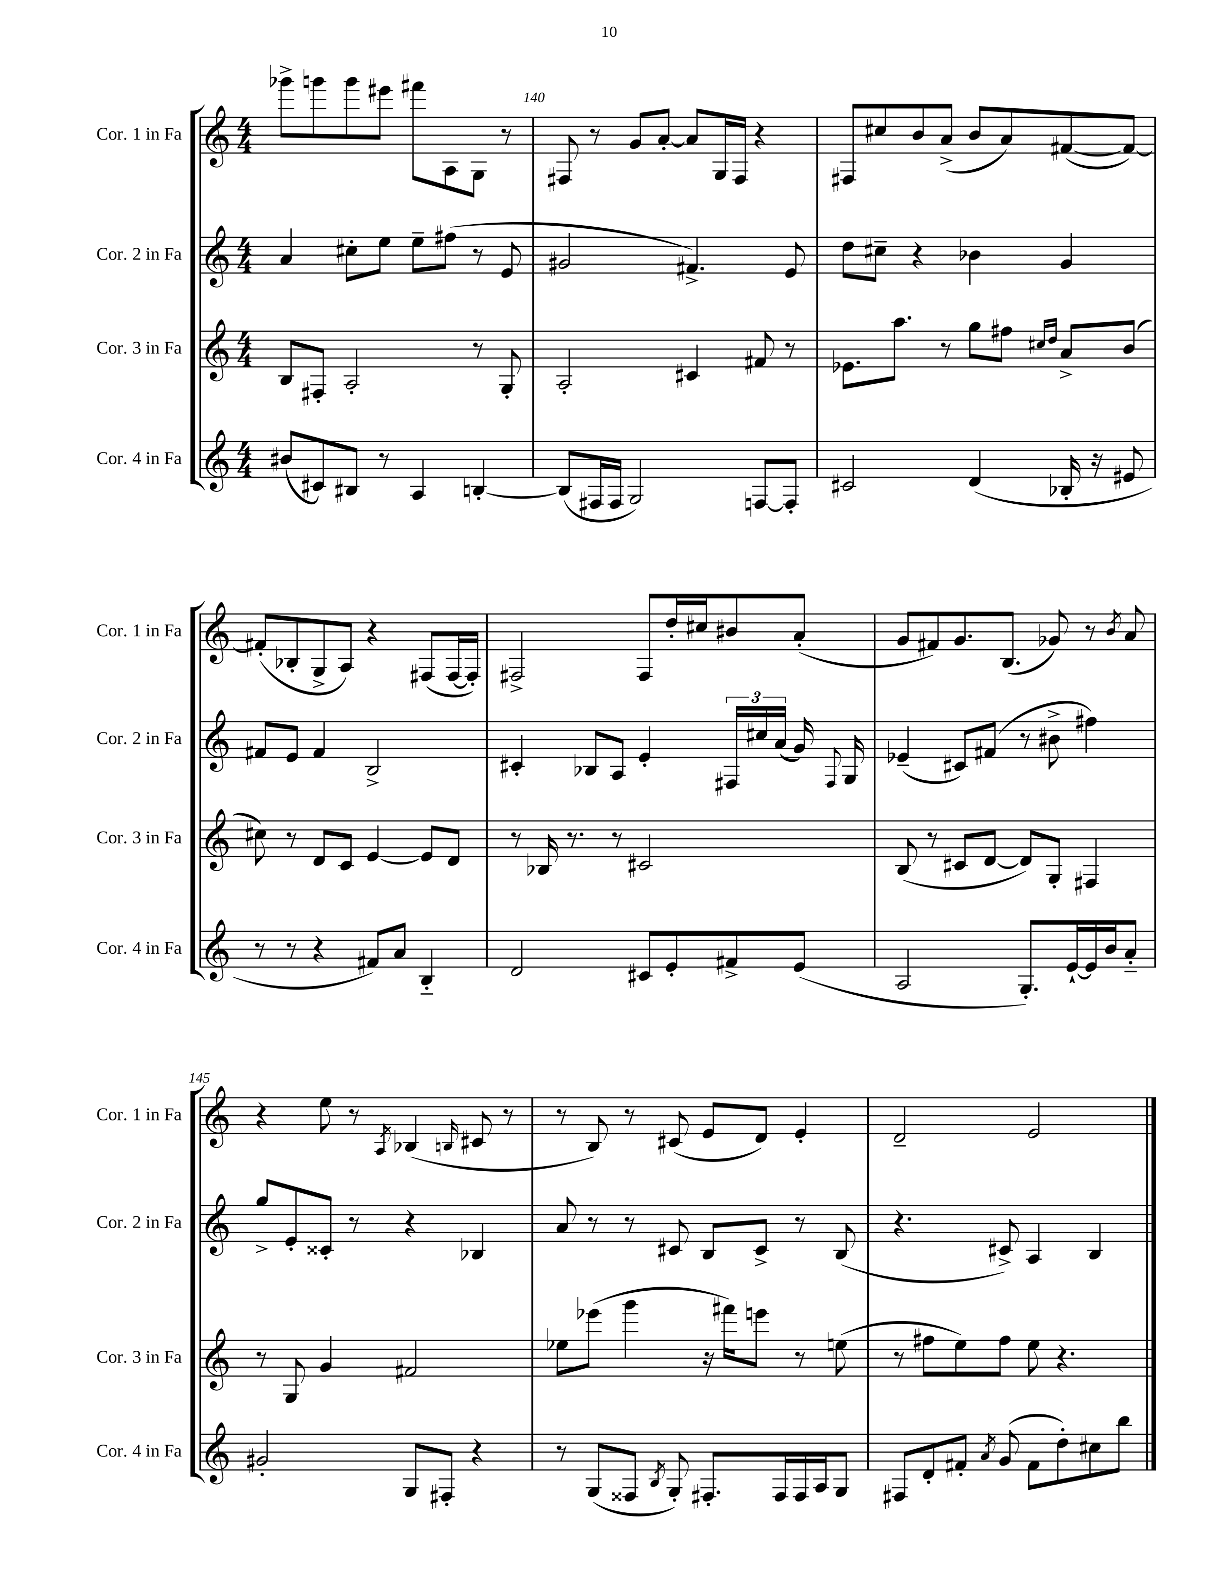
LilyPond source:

<<
\new StaffGroup <<
\new Staff = "s0" \with { instrumentName = "Cor. 1 in Fa" shortInstrumentName = "Cor. 1 in Fa" } {
    \clef treble \key c \major \numericTimeSignature \time 4/4
    \autoBeamOff ges'''8[-> g'''8 g'''8 eis'''8] fis'''8[ a8 g8] r8 |
    fis8 r8 g'8[ a'8]~-. a'8[ g16 fis16] r4 |
    fis8[ cis''8 b'8 a'8]->( b'8[ a'8) fis'8~( fis'8]~) |
    fis'8[-.( bes8-. g8-> a8]) r4 fis8[( fis16~ fis16]-.) |
    fis2-> fis8[ d''16-. cis''16 bis'8 a'8]-.( |
    g'8[ fis'8) g'8. b8.]( ges'8) r8 \acciaccatura { b'8 } a'8 |
    r4 e''8 r8 \acciaccatura { a8 } bes4( \grace { b16 } cis'8 r8 |
    r8 b8) r8 cis'8( e'8[ d'8]) e'4-. |
    d'2-- e'2 \bar "|." |
}
\new Staff = "s1" \with { instrumentName = "Cor. 2 in Fa" shortInstrumentName = "Cor. 2 in Fa" } {
    \clef treble \key c \major \numericTimeSignature \time 4/4
    \autoBeamOff a'4 cis''8[-. e''8] e''8[-- fis''8]( r8 e'8 |
    gis'2 fis'4.->) e'8 |
    d''8[ cis''8]-- r4 bes'4 g'4 |
    fis'8[ e'8] fis'4 b2-> |
    cis'4-. bes8[ a8] e'4-. \tuplet 3/2 { fis16[ cis''16 a'16]( } g'16) \appoggiatura { fis8 } g16 |
    ees'4--( cis'8[) fis'8]( r8 bis'8-> fis''4) |
    g''8[-> e'8-. cisis'8]-. r8 r4 bes4 |
    a'8 r8 r8 cis'8 b8[ cis'8]-> r8 b8( |
    r4. cis'8->) a4 b4 \bar "|." |
}
\new Staff = "s2" \with { instrumentName = "Cor. 3 in Fa" shortInstrumentName = "Cor. 3 in Fa" } {
    \clef treble \key c \major \numericTimeSignature \time 4/4
    \autoBeamOff b8[ fis8]-. a2-. r8 g8-. |
    a2-. cis'4 fis'8 r8 |
    ees'8.[ a''8.] r8 g''8[ fis''8] \grace { cis''16[ d''16] } a'8[-> b'8]( |
    cis''8) r8 d'8[ c'8] e'4~ e'8[ d'8] |
    r8 bes16 r8. r8 cis'2 |
    b8( r8 cis'8[ d'8]~ d'8[) g8]-. fis4 |
    r8 g8 g'4 fis'2 |
    ees''8[ ees'''8]( g'''4 r16 fis'''16[) e'''8] r8 e''8( |
    r8 fis''8[ e''8) fis''8] e''8 r4. \bar "|." |
}
\new Staff = "s3" \with { instrumentName = "Cor. 4 in Fa" shortInstrumentName = "Cor. 4 in Fa" } {
    \clef treble \key c \major \numericTimeSignature \time 4/4
    \autoBeamOff bis'8[( cis'8) bis8] r8 a4 b4~-. |
    b8[( fis16 fis16] g2) f8[~ f8]-. |
    cis'2 d'4( bes16-. r16 eis'8 |
    r8 r8 r4 fis'8[) a'8] b4-_ |
    d'2 cis'8[ e'8-. fis'8-> e'8]( |
    a2 g8.[-.) e'16~-! e'16 b'16 a'8]-_ |
    gis'2-. g8[ fis8]-. r4 |
    r8 g8[( fisis8] \acciaccatura { b8 } g8-.) fis8.[-. fis16 fis16 a16 g8] |
    fis8[ d'8-. fis'8]-. \acciaccatura { a'8 } g'8( fis'8[ d''8-.) cis''8 b''8] \bar "|." |
}
>>
>>
\layout { \context { \Score currentBarNumber = #139 \override BarNumber.break-visibility = ##(#f #t #t) barNumberVisibility = #(every-nth-bar-number-visible 5) } }
